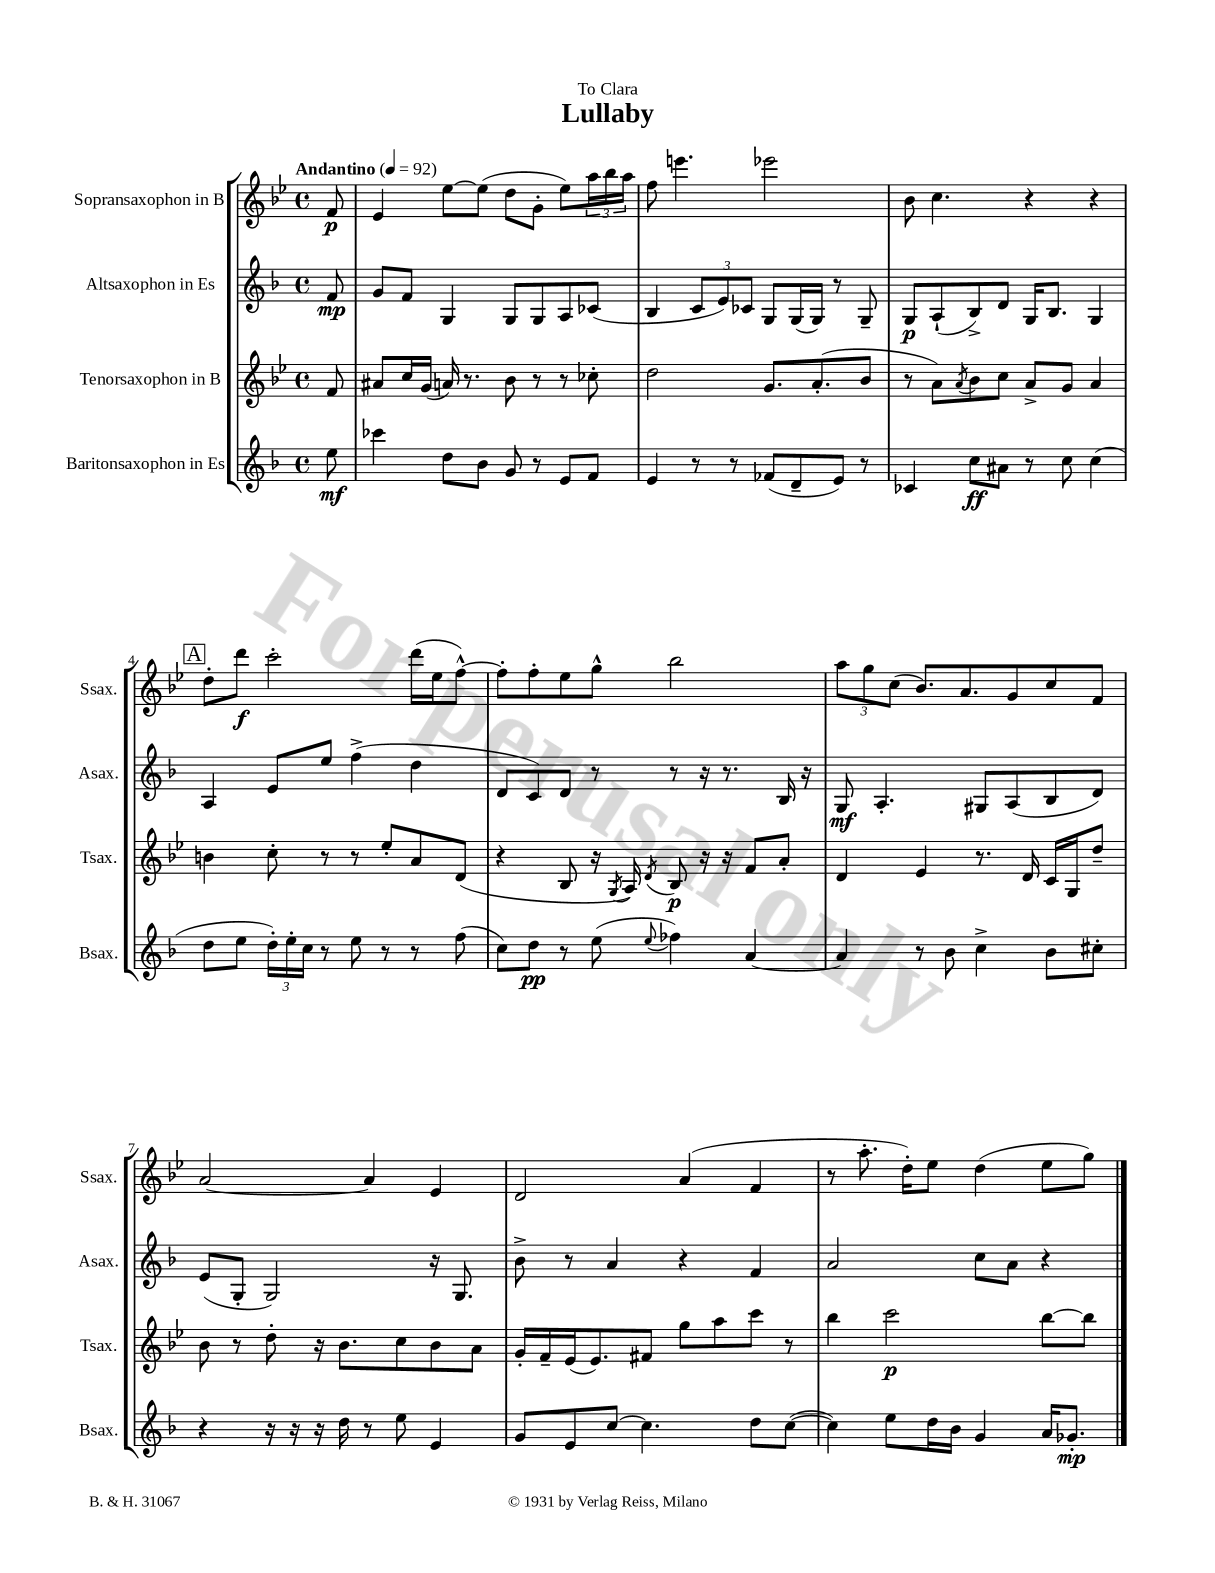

**kern	**kern	**kern	**kern
*staff4	*staff3	*staff2	*staff1
*clefG2	*clefG2	*clefG2	*clefG2
*k[b-]	*k[b-e-]	*k[b-]	*k[b-e-]
*M4/4	*M4/4	*M4/4	*M4/4
*met(c)	*met(c)	*met(c)	*met(c)
*MM92	*MM92	*MM92	*MM92
8ee\	8f/	8f/	8f/
=	=	=	=
4ccc-\	8a#/L	8g/L	4e-/
.	16cc/L	8f/J	.
.	(16g/JJ	.	.
8dd\L	16a/)	4G/	[8ee-\L
.	8.r	.	.
8b-\J	.	.	(8ee-\]J
8g/	8b-\	8G/L	8dd\L
8r	8r	8G/	8g'\J
8e/L	8r	8A/	8ee-\L)
8f/J	8cc-'\	(8c-/J	24aa\L
.	.	.	24bb-\
.	.	.	24aa\JJ
=	=	=	=
4e/	2dd\	4B-/	8ff\
.	.	.	4.eee\
8r	.	12c/L	.
.	.	12e/)	.
8r	.	.	.
.	.	12c-/J	.
(8f-/L	8.g/L	8G/L	2eee-\
8d~/	.	(16G/L	.
.	(8.a'/	16G/JJ)	.
8e/J)	.	8r	.
8r	8b-/J	8G~/	.
=	=	=	=
4c-/	8r	8G/L	8b-\
.	8a\L)	(8A`/	4.cc\
.	8qa/	.	.
8cc\L	8b-\	8B-^/)	.
8a#\J	8cc\J	8d/J	.
8r	8a^/L	16G/LK	4r
.	.	8.B-/J	.
8cc\	8g/J	.	.
(4cc\	4a/	4G/	4r
=	=	=	=
8dd\L	4b\	4A/	8dd'\L
8ee\J	.	.	8ddd\J
24dd'\LL)	8cc'\	8e/L	2ccc'\
24ee'\	.	.	.
24cc\JJ	.	.	.
8r	8r	8ee/J	.
8ee\	8r	(4ff^\	.
8r	8ee-'/L	.	.
8r	8a/	4dd\	(16ddd\LL
.	.	.	16ee-\J
(8ff\	(8d/J	.	[8ff^^\J)
=	=	=	=
8cc\L)	4r	8d/L	8ff'\]L
8dd\J	.	8c/)	8ff'\
8r	8B-/	8d/J	8ee-\
(8ee\	16r	8r	8gg^^\J
.	8qG/	.	.
.	16A/)	.	.
8qqee/	8qd/	.	.
4ff-\)	8B-/	8r	2bb-\
.	16r	16r	.
.	16r	8.r	.
[4a/	8f/L	.	.
.	8a'/J	16B-/	.
.	.	16r	.
=	=	=	=
4a/]	4d/	8G/	12aa\L
.	.	.	12gg\
.	.	4.A'/	.
.	.	.	(12cc\J
8r	4e-/	.	8.b-/L)
8b-\	.	.	.
.	.	.	8.a/
4cc^\	8.r	8G#/L	.
.	.	(8A/	8g/
.	16d/	.	.
8b-\L	16c/LL	8B-/	8cc/
.	16G/J	.	.
8cc#'\J	8dd~/J	8d/J)	8f/J
=	=	=	=
4r	8b-\	(8e/L	[2a/
.	8r	8G'/J	.
16r	8dd'\	2G/)	.
16r	.	.	.
16r	16r	.	.
16dd\	8.b-\L	.	.
8r	.	.	4a/]
8ee\	8cc\	.	.
4e/	8b-\	16r	4e-/
.	.	8.G/	.
.	8a\J	.	.
=	=	=	=
8g/L	16g'/LL	8b-^\	2d/
.	16f~/	.	.
8e/	(16e-/J	8r	.
.	8.e-/)	.	.
[8cc/J	.	4a/	.
4.cc\]	8f#/J	.	.
.	8gg\L	4r	(4a/
.	8aa\	.	.
8dd\L	8ccc\J	4f/	4f/
([8cc\J	8r	.	.
=	=	=	=
4cc\])	4bb-\	2a/	8r
.	.	.	8.aa'\
8ee\L	2ccc\	.	.
.	.	.	16dd'\LK)
16dd\L	.	.	8ee-\J
16b-\JJ	.	.	.
4g/	.	8cc\L	(4dd\
.	.	8a\J	.
16a/LK	[8bb-\L	4r	8ee-\L
8.g-'/J	.	.	.
.	8bb-\]J	.	8gg\J)
==	==	==	==
*-	*-	*-	*-
